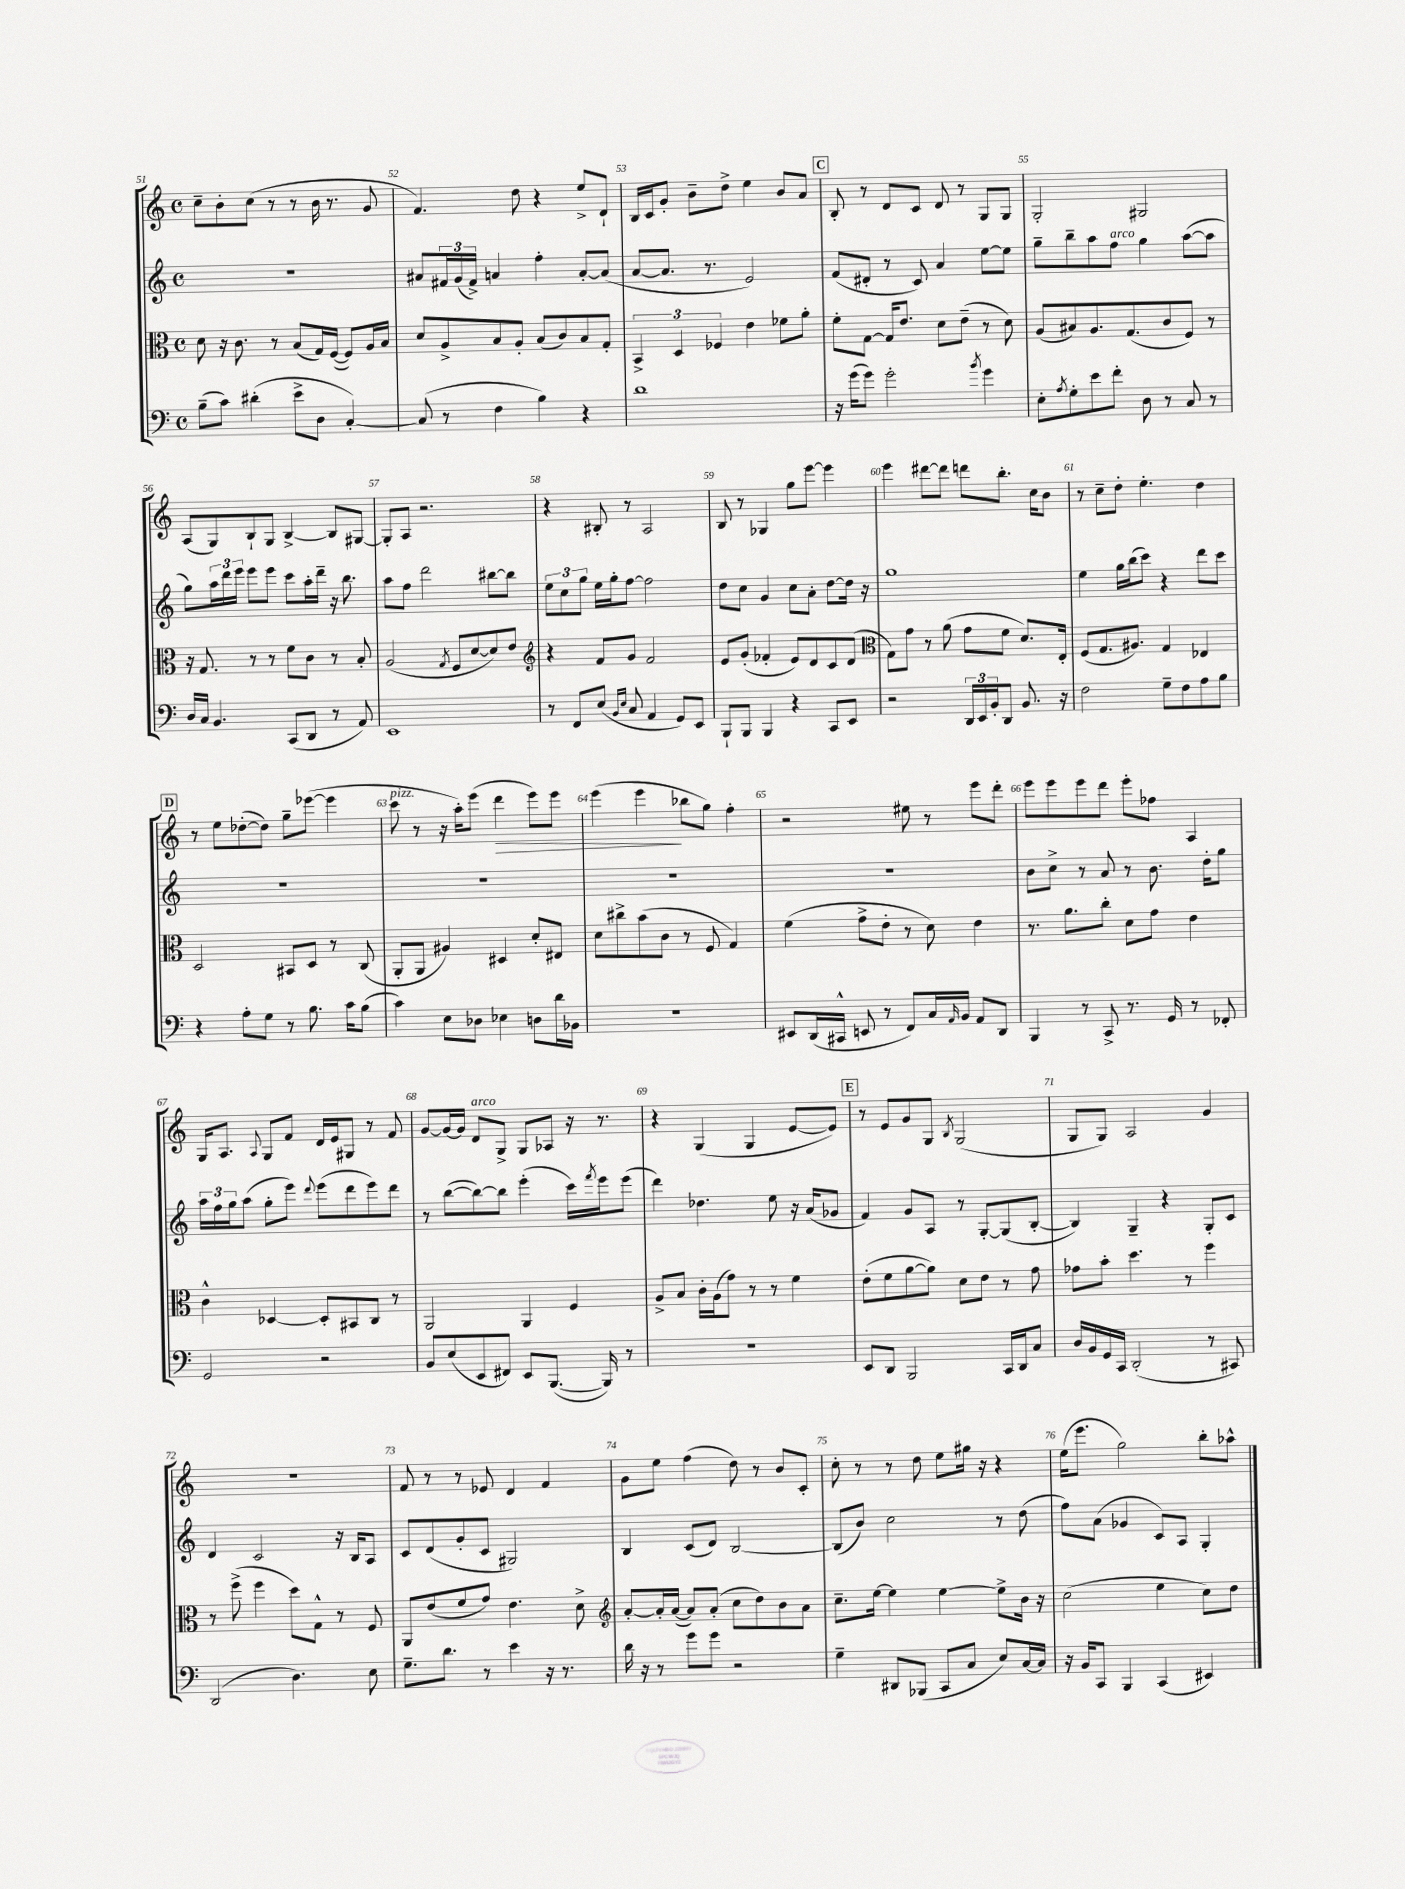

**kern	**kern	**kern	**kern
*staff4	*staff3	*staff2	*staff1
*clefF4	*clefC3	*clefG2	*clefG2
*k[]	*k[]	*k[]	*k[]
*M4/4	*M4/4	*M4/4	*M4/4
*met(c)	*met(c)	*met(c)	*met(c)
(8B~	8d	1r	8cc~
8c)	16r	.	8b'
.	8.c	.	.
(4d#'	.	.	(8cc
.	8r	.	8r
8e^	(8B	.	8r
8D	16G)	.	16b
.	([16F	.	8.r
[4C')	8F])	.	.
.	16A	.	8g
.	16B	.	.
=	=	=	=
(8C]	8d	8a#	4.f)
8r	8A^	24f#	.
.	.	(24g	.
.	.	24f#^)	.
4F	8B	4a	.
.	8A'	.	8dd
4B)	(8B	4ff'	4r
.	8c)	.	.
4r	8B	[8a'	8ee^
.	8G'	(8a]	8d`
=	=	=	=
1d	6BB^	[8a	16B
.	.	.	16c
.	.	8.a]	8g'
.	6D	.	.
.	.	.	8b~
.	.	8.r	.
.	6F-	.	.
.	.	.	8dd^
.	4e	2e)	4ee
.	8f-	.	8b
.	8a'	.	8a
=	=	=	=
16r	8f'	(8f	8B'
(16g	.	.	.
8g)	[8G	8d#'	8r
2g'	16G]	8r	8d
.	8.e	.	.
.	.	8c)	8c
.	8d	4a	8d
.	(8e~	.	8r
8qb	.	.	.
4g	8r	[8ee	8G
.	8d)	8ee]	8G
=	=	=	=
8E'	(8A	8gg~	2G'
8qA	.	.	.
8G'	8B#)	8bb~	.
8e	8.A	8aa	.
8f'	.	8ff	.
.	(8.G	.	.
8D	.	4gg	2G#
8r	8c	.	.
8C	8F)	([8aa	.
8r	8r	8aa]	.
=	=	=	=
16D	16r	8gg)	(8A
16C	8.G	.	.
4.BB	.	24aa	8G)
.	.	24ddd	.
.	.	24eee	.
.	8r	8eee	8B`
.	8r	8eee	8G
(8CC	8f	8ccc	[4B^
8DD	8c	16aa'	.
.	.	16ddd~	.
8r	8r	16r	8B]
.	.	8.bb	.
8AA)	8B'	.	[8G#
=	=	=	=
1EE	(2A	8aa	8G#']
.	.	8ff	8A
.	.	2ddd	2.r
.	8qG	.	.
.	8F	.	.
.	[8d	.	.
.	8d])	[8bb#	.
.	8e	8bb#]	.
=	=	=	=
*	*clefG2	*	*
8r	4r	12ee	4r
.	.	12cc	.
8FF	.	.	.
.	.	12gg	.
(8E	8f	16ee	8B#'
.	.	16gg'	.
16qqBB	.	.	.
16qqE	.	.	.
8C	8g	[8ff	8r
4AA	2f	2ff]	2A
8GG)	.	.	.
8EE	.	.	.
=	=	=	=
8BBB`	8e	8dd	8B
8BBB	(8g'	8cc	8r
4BBB	4f-'	4g	4G-
4r	8e)	8cc	8gg
.	8d	8a'	[8eee
8CC	8c	[8dd	4eee]
8EE	(8d	16dd]	.
.	.	16r	.
=	=	=	=
*	*clefC3	*	*
2r	8G)	1gg	4eee
.	8g	.	.
.	8r	.	[8ddd#
.	(8a	.	8ddd#]
24DD	8g	.	8ddd
24EE	.	.	.
24BB'	.	.	.
8DD	8f	.	8.bb'
8.BB	8.d)	.	.
.	.	.	16cc
.	.	.	8b
16r	16E'	.	.
=	=	=	=
2F	(8F	4ee	8r
.	8.G	.	8cc~
.	.	16gg	8dd'
.	8.A#)	(16bb	.
.	.	8ccc)	4.ee'
8G~	4G	4r	.
8F	.	.	.
8A	4E-	8ddd	4dd
8B	.	8ccc	.
=	=	=	=
4r	2D	1r	8r
.	.	.	8ee
8A'	.	.	([8dd-'
8G	.	.	8dd-])
8r	8BB#	.	8gg~
8.B	8D	.	([8eee-
.	8r	.	4eee-]
16c	.	.	.
(8B	(8C	.	.
=	=	=	=
4c)	8AA'	1r	8ccc
.	8AA	.	8r
8E	4A#)	.	16r
.	.	.	16aa')
8D-	.	.	(8eee
4E-	4D#	.	4ddd
8D	8d'	.	8eee)
16d	8E#	.	8eee
16BB-	.	.	.
=	=	=	=
1r	8d	1r	(4eee
.	8cc#^	.	.
.	(8b	.	4eee
.	8c	.	.
.	8r	.	8bb-
.	8F	.	8gg)
.	4G)	.	4ff'
=	=	=	=
8EE#	(4f	1r	2r
(16DD	.	.	.
16CC#^^	.	.	.
8EE	8g^	.	.
8r	8e'	.	.
8FF)	8r	.	8ee#
16C	8d)	.	8r
16qqAA	.	.	.
16BB	.	.	.
8AA	4e	.	8eee
8DD	.	.	8ddd'
=	=	=	=
4BBB	8.r	8b	8eee
.	.	8cc^	8eee
.	8.a	.	.
8r	.	8r	8eee
8CC^	8cc'	8a	8ddd
8.r	8d	8r	8eee'
.	8g	8.b	8ff-
16GG	.	.	.
8r	4e	.	4A
.	.	16dd'	.
8FF-'	.	8gg	.
=	=	=	=
2GG	4c^^	24aa	16G
.	.	24ff	.
.	.	.	8.A
.	.	24gg	.
.	.	(8aa	.
.	.	.	8qqA
.	[4D-	8gg'	8G
.	.	8eee)	8f
.	.	8qqddd	.
2r	8D-']	(8eee	16d
.	.	.	16e
.	8BB#	8ddd	8G#
.	8C	8eee)	8r
.	8r	8ddd	8f
=	=	=	=
8BB	2AA	8r	[8g
(8E	.	([8bb	16g_
.	.	.	16g]
8EE	.	8bb_)	8d
8FF#)	.	8bb]	8G^
8EE	4AA	(4eee'	8G
([8.BBB	.	.	8A-
.	4F	16ccc)	16r
.	.	8qfff	.
16BBB])	.	16eee	8.r
8r	.	(8eee	.
=	=	=	=
1r	8A^	4ddd)	4r
.	8B	.	.
.	16c'	4.dd-	(4G
.	(16A	.	.
.	8g)	.	.
.	8r	.	4G
.	8r	8ee	.
.	4f	16r	[8e
.	.	(16a	.
.	.	8g-	8e])
=	=	=	=
8EE	(8e'	4f)	8r
8DD	8f	.	8e
2BBB	[8a	8g	8g
.	8a])	8A	8G
.	.	.	8qB
.	8d	8r	(2G
.	8e	[8G'	.
16CC	8r	(8G]	.
16DD	.	.	.
8C	8g	[8B'	.
=	=	=	=
16D	8g-	4B])	8G
16BB	.	.	.
16GG	8b'	.	8G)
16CC	.	.	.
(2DD'	4.dd	4G~	2A
.	.	4r	.
.	8r	.	.
8r	4ff	8G'	4g
8CC#)	.	8c	.
=	=	=	=
(2DD	8r	4d	1r
.	(8ff^	.	.
.	4ff	2c	.
4.D)	8dd)	.	.
.	8G^^	.	.
.	8r	16r	.
.	.	16B	.
8E	8F	8A	.
=	=	=	=
8.G~	8AA	8c	8f
.	(8e	(8d	8r
8.d	.	.	.
.	8f	8g'	8r
8r	8g)	8c	8e-
4e	4.e	2G#)	4d
16r	.	.	4f
8.r	.	.	.
.	8d^	.	.
=	=	=	=
*	*clefG2	*	*
16d	[8a'	4B	8g
16r	.	.	.
8r	16a']	.	8ee
.	([16a	.	.
8g	8a])	(8c	(4ff
8g	(8a'	8d)	.
2r	8cc	[2B	8dd)
.	8dd)	.	8r
.	8b	.	8b
.	8a	.	8c'
=	=	=	=
4G~	8.cc~	(8B]	8cc'
.	.	8b)	8r
.	[16ee	.	.
8DD#	4ee]	2cc	8r
(8BBB-	.	.	8dd
8CC	[4ee	.	8ee
8C	.	.	16gg#
.	.	.	16r
8E)	8ee^]	8r	4r
[16C	16b	(8dd	.
16C]	16r	.	.
=	=	=	=
16r	(2cc	8ff)	(16ee
16BB	.	.	8.eee
8CC	.	(8a	.
4BBB	.	4g-	2gg)
(4CC	4ee	8c)	.
.	.	8A	.
4EE#)	8cc)	4G'	8bb'
.	8dd	.	8aa-^^
==	==	==	==
*-	*-	*-	*-
